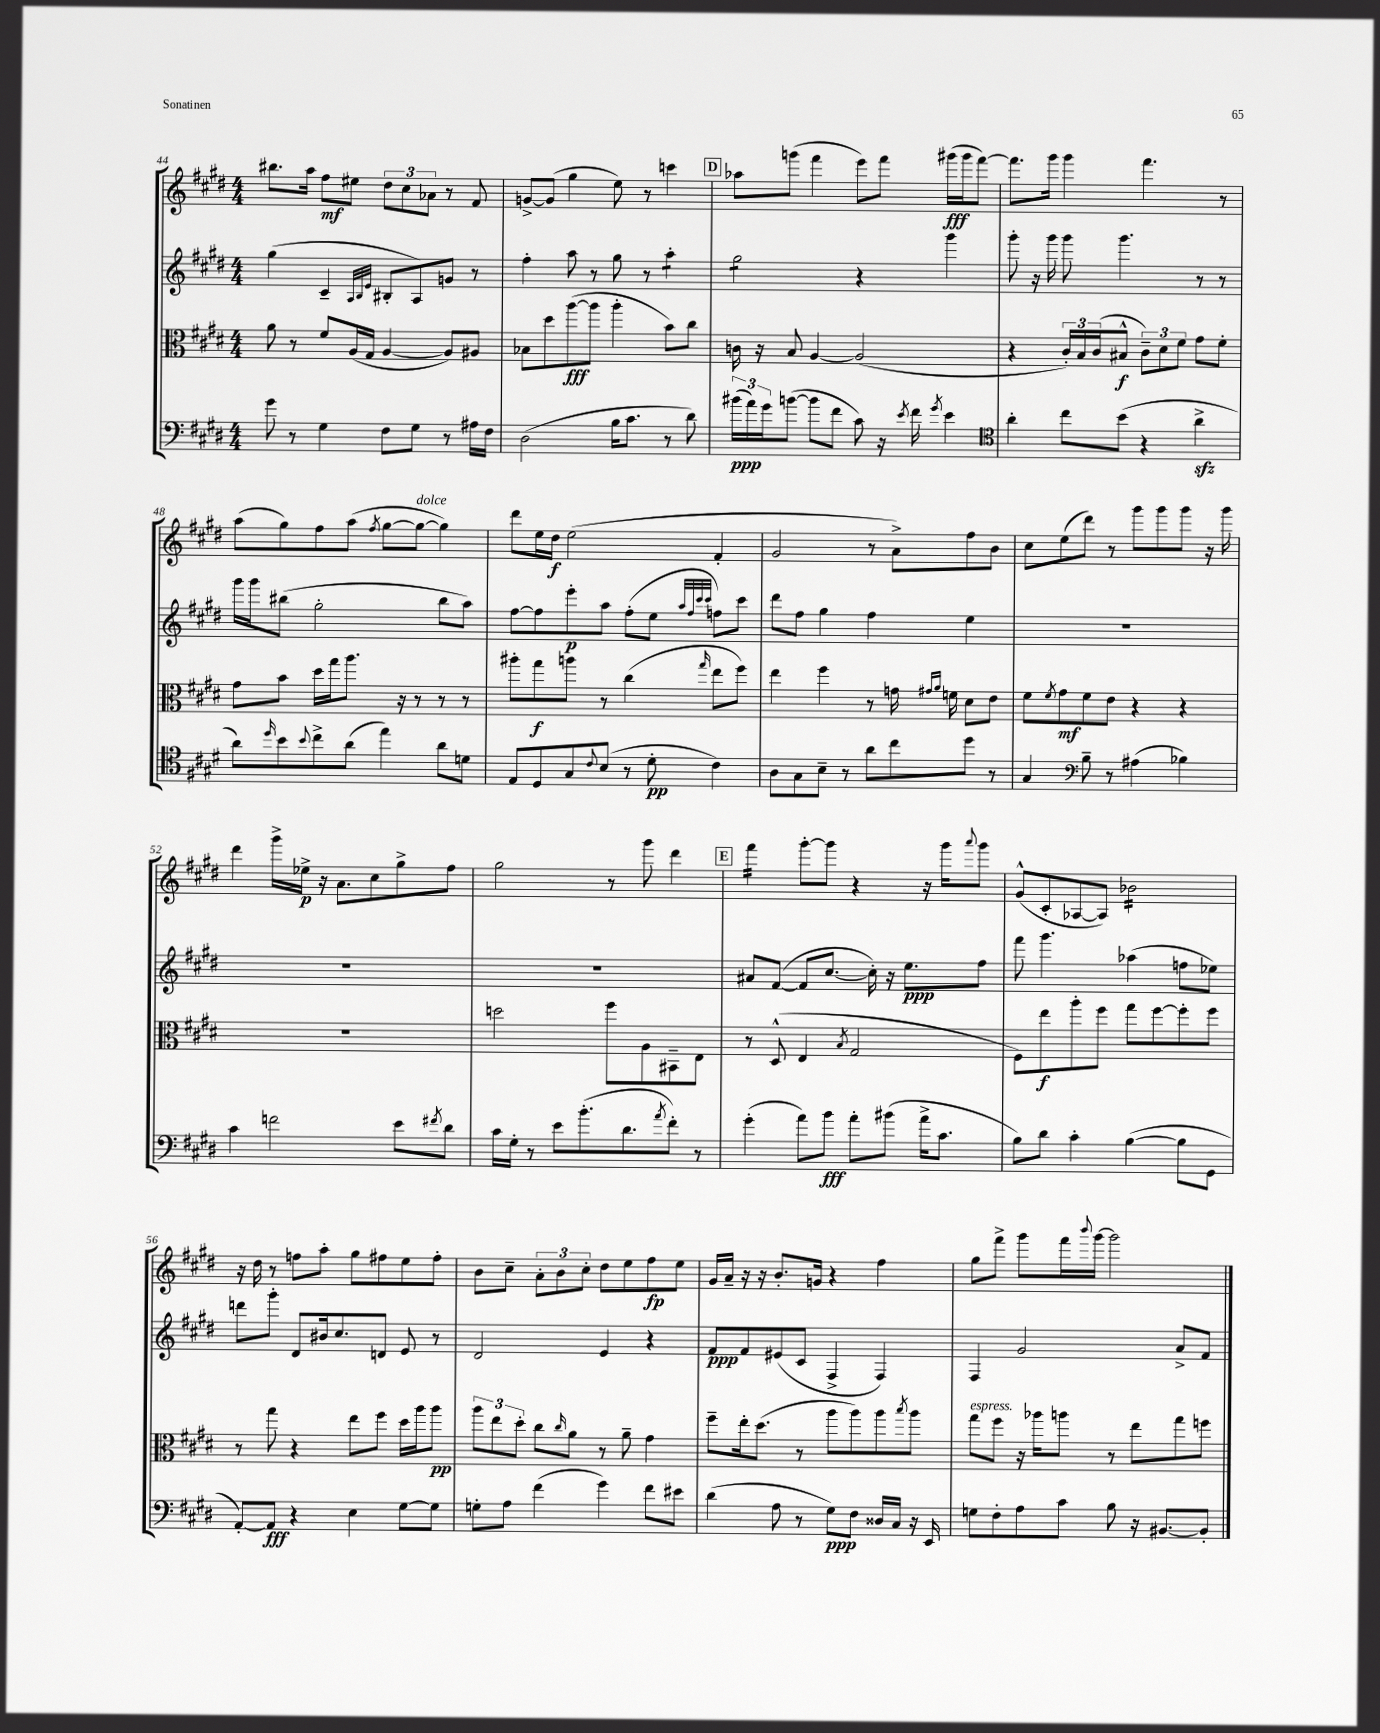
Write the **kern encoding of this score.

**kern	**kern	**kern	**kern
*staff4	*staff3	*staff2	*staff1
*clefF4	*clefC3	*clefG2	*clefG2
*k[f#c#g#d#]	*k[f#c#g#d#]	*k[f#c#g#d#]	*k[f#c#g#d#]
*M4/4	*M4/4	*M4/4	*M4/4
8g#\	8a\	(4gg#\	8.bb#\L
8r	8r	.	.
.	.	.	16aa\Jk
4G#\	8f#/L	4c#~/	8ff#\L
.	(16A/L	.	8ee#\J
.	16G#/JJ	.	.
.	.	32qqA/LLL	.
.	.	32qqB/	.
.	.	32qqe/JJJ	.
8F#\L	[4A/	8B#'/L	12dd#\L
.	.	.	12cc#\
8G#\J	.	8A/)	.
.	.	.	12a-\J
8r	8A/]L)	8g/J	8r
16A#\LL	8A#/J	8r	8f#/
16F#\JJ	.	.	.
=	=	=	=
(2D#\	8B-\L	4ff#'\	[8g^/L
.	8dd#\	.	(8g/]J
.	([8aa\	8aa\	4gg#\
.	8aa\]J	8r	.
16B\LK	4aa'\	8gg#\	8ee\)
8.c#\J	.	.	.
.	.	8r	8r
8r	8b\L)	4aa'\	4ccc\
8d#\)	8cc#\J	.	.
=	=	=	=
(24b#\LL	16c\	2gg#\	8aa-\L
24a\)	.	.	.
.	16r	.	.
24g#\J	.	.	.
([8b\J	8B/	.	(8ggg\J
8b\]L	[4A/	.	4fff#\
8f#\J	.	.	.
8c#\)	(2A/]	4r	8eee\L)
16r	.	.	8fff#\J
8qe/	.	.	.
16f#\	.	.	.
8qg#/	.	.	.
4e\	.	4ggg#\	(16ggg#\LL
.	.	.	16ggg#\J
.	.	.	[8fff#\J)
=	=	=	=
*clefC4	*	*	*
4a'\	4r	8ggg#'\	8.fff#\]L
.	.	16r	.
.	.	16ggg#\	16ggg#\Jk
8cc#\L	24c#'/LL)	8ggg#\	4ggg#\
.	24B/	.	.
.	(24c#/J	.	.
(8b\J	8B#^^/J	4.ggg#\	.
4r	12c#~\L)	.	4.fff#\
.	12d#\	.	.
.	12f#\J	.	.
4a^\	8g#\L	8r	.
.	8f#'\J	8r	8r
=	=	=	=
8a\L)	8g#\L	16ggg#\LL	(8aa\L
.	.	16ggg#\J	.
16qqdd#/	.	.	.
8b\	8b\J	(8bb#\J	8gg#\)
8qqb/	.	.	.
8cc#^\	16dd#\LL	2gg#'\	8ff#\
.	16gg#\J	.	.
(8a\J	8.aa\J	.	(8aa\J
.	.	.	8qff#/
4ee\)	.	.	[8gg#\L
.	16r	.	.
.	8r	.	8gg#\_J
8a\L	8r	8bb#\L	4gg#\])
8d\J	8r	8aa\J)	.
=	=	=	=
8E/L	8aa#'\L	[8ff#\L	8ddd#\L
8D#/	8gg#\	8ff#\]	16ee\L
.	.	.	16dd#\JJ
8G#/	8aa\J	8eee'\	(2ee\
8qqc#/	.	.	.
(8B/J	8r	8aa\J	.
8r	(4cc#\	(8ff#'\L	.
8d#'\	.	8ee\J	.
.	.	32qqaa/LLL	.
.	.	32qqff#/	.
.	.	32qqccc#/	.
.	16qqgg#/	32qqccc#/JJJ	.
4c#\)	8ee\L	8ff\L)	4f#'/
.	8ff#\J)	8ccc#\J	.
=	=	=	=
8A\L	4ee\	8ddd#\L	2g#/
8G#\	.	8ff#\J	.
8B~\J	4ff#\	4gg#\	.
8r	.	.	.
8a\L	8r	4ff#\	8r
8cc#\	16g\	.	8a^\L)
.	16qqg#/LL	.	.
.	16qqa/JJ	.	.
.	16f\	.	.
8dd#\J	8d#\L	4ee\	8ff#\
8r	8e\J	.	8b\J
=	=	=	=
4G#/	8f#\L	1r	8cc#\L
.	8qf#/	.	.
.	8g#\	.	(8ee\
*clefF4	*	*	*
8B~\	8f#\	.	8ddd#\J)
8r	8e\J	.	8r
(4A#\	4r	.	8ggg#\L
.	.	.	8ggg#\
4B-\)	4r	.	8ggg#\J
.	.	.	16r
.	.	.	16ggg#\
=	=	=	=
4c#\	1r	1r	4ddd#\
2f\	.	.	16ggg#^\LL
.	.	.	16ee-^\JJ
.	.	.	16r
.	.	.	8.a\L
.	.	.	8cc#\
8e\L	.	.	8gg#^\
8qf#/	.	.	.
8d#\J	.	.	8ff#\J
=	=	=	=
16c#\LL	2dd\	1r	2gg#\
16G#'\JJ	.	.	.
8r	.	.	.
8e\L	.	.	.
(8.b'\	.	.	.
.	8ff#\L	.	8r
8.d#\	.	.	.
.	8A\	.	8ggg#\
8qa/	.	.	.
8f#'\J)	8BB#~\	.	4ddd#\
8r	8E\J	.	.
=	=	=	=
(4g#'\	8r	8a#/L	4fff#\
.	(8D#^^/	([8f#/J	.
8a\L)	4E/	8f#/]L	[8ggg#'\L
8b\J	.	[8.cc#/J	8ggg#\]J
.	8qB/	.	.
8a'\L	2G#/	.	4r
.	.	16cc#'\])	.
(8b#\J	.	16r	.
.	.	8.ee\L	.
16a^\LK	.	.	16r
8.c#\J	.	.	16ggg#\LK
.	.	.	8qqaaa/
.	.	8ff#\J	8ggg#\J
=	=	=	=
8B\L)	8F#\L)	8fff#\	(8g#^^/L
8d#\J	8ee\	4.ggg#\	8c#'/
4c#'\	8aa'\	.	[8A-/
.	8ff#\J	.	8A-/]J)
([4B\	8gg#\L	(4aa-\	2b-\
.	[8ff#\	.	.
8B\]L	8ff#'\]	8ff\L	.
8GG#\J	8ff#\J	8ee-\J)	.
=	=	=	=
[8AA'/L)	8r	8ddd\L	16r
.	.	.	16dd#\
8AA/]J	8gg#\	8ggg#'\J	8r
4r	4r	8d#/L	8ff\L
.	.	16b#/k	8aa'\J
.	.	8.cc#/	.
4E\	8ee\L	.	8gg#\L
.	8ff#\J	8d/J	8ff#\
[8G#\L	16dd#\LL	8e/	8ee\
.	16aa\J	.	.
8G#\]J	8aa\J	8r	8ff#'\J
=	=	=	=
8G'\L	12aa\L	2d#/	8b\L
.	12ee\	.	.
8A\J	.	.	8cc#~\J
.	12dd#'\J	.	.
(4f#\	8cc#\L	.	12a'\L
.	.	.	12b\
.	16qqcc#/	.	.
.	8a\J	.	.
.	.	.	12cc#'\J
4g#\)	8r	4e/	8dd#\L
.	8a~\	.	8ee\
8f#\L	4g#\	4r	8ff#\
8e#\J	.	.	8ee\J
=	=	=	=
(4d#\	8ff#~\L	8f#/L	16g#/LL
.	.	.	16a~/JJ
.	16ee'\k	8f#/	16r
.	(8.dd#\J	.	16r
8A\	.	(8e#/	8.b'/L
8r	8r	8c#/J	.
.	.	.	16g/Jk
8G#\L)	8aa\L	4F#^/	4r
8F#\J	8aa\)	.	.
16D##/LL	8aa\	4F#/)	4ff#\
16C#/JJ	.	.	.
.	8qbb/	.	.
16r	8aa\J	.	.
16EE/	.	.	.
=	=	=	=
8G\L	8gg#\L	4F#/	8gg#\L
8F#'\	8ff#\J	.	8fff#^\J
8A\	16r	2g#/	8ggg#\L
.	16aa-\LK	.	.
8c#\J	8aa\J	.	16fff#\L
.	.	.	8qqbbb/
.	.	.	[16ggg#\JJ
8B\	8r	.	2ggg#\]
16r	8ee\L	.	.
[8.BB#/L	.	.	.
.	8gg#\	8a^/L	.
8BB#'/]J	8ff\J	8f#/J	.
==	==	==	==
*-	*-	*-	*-
